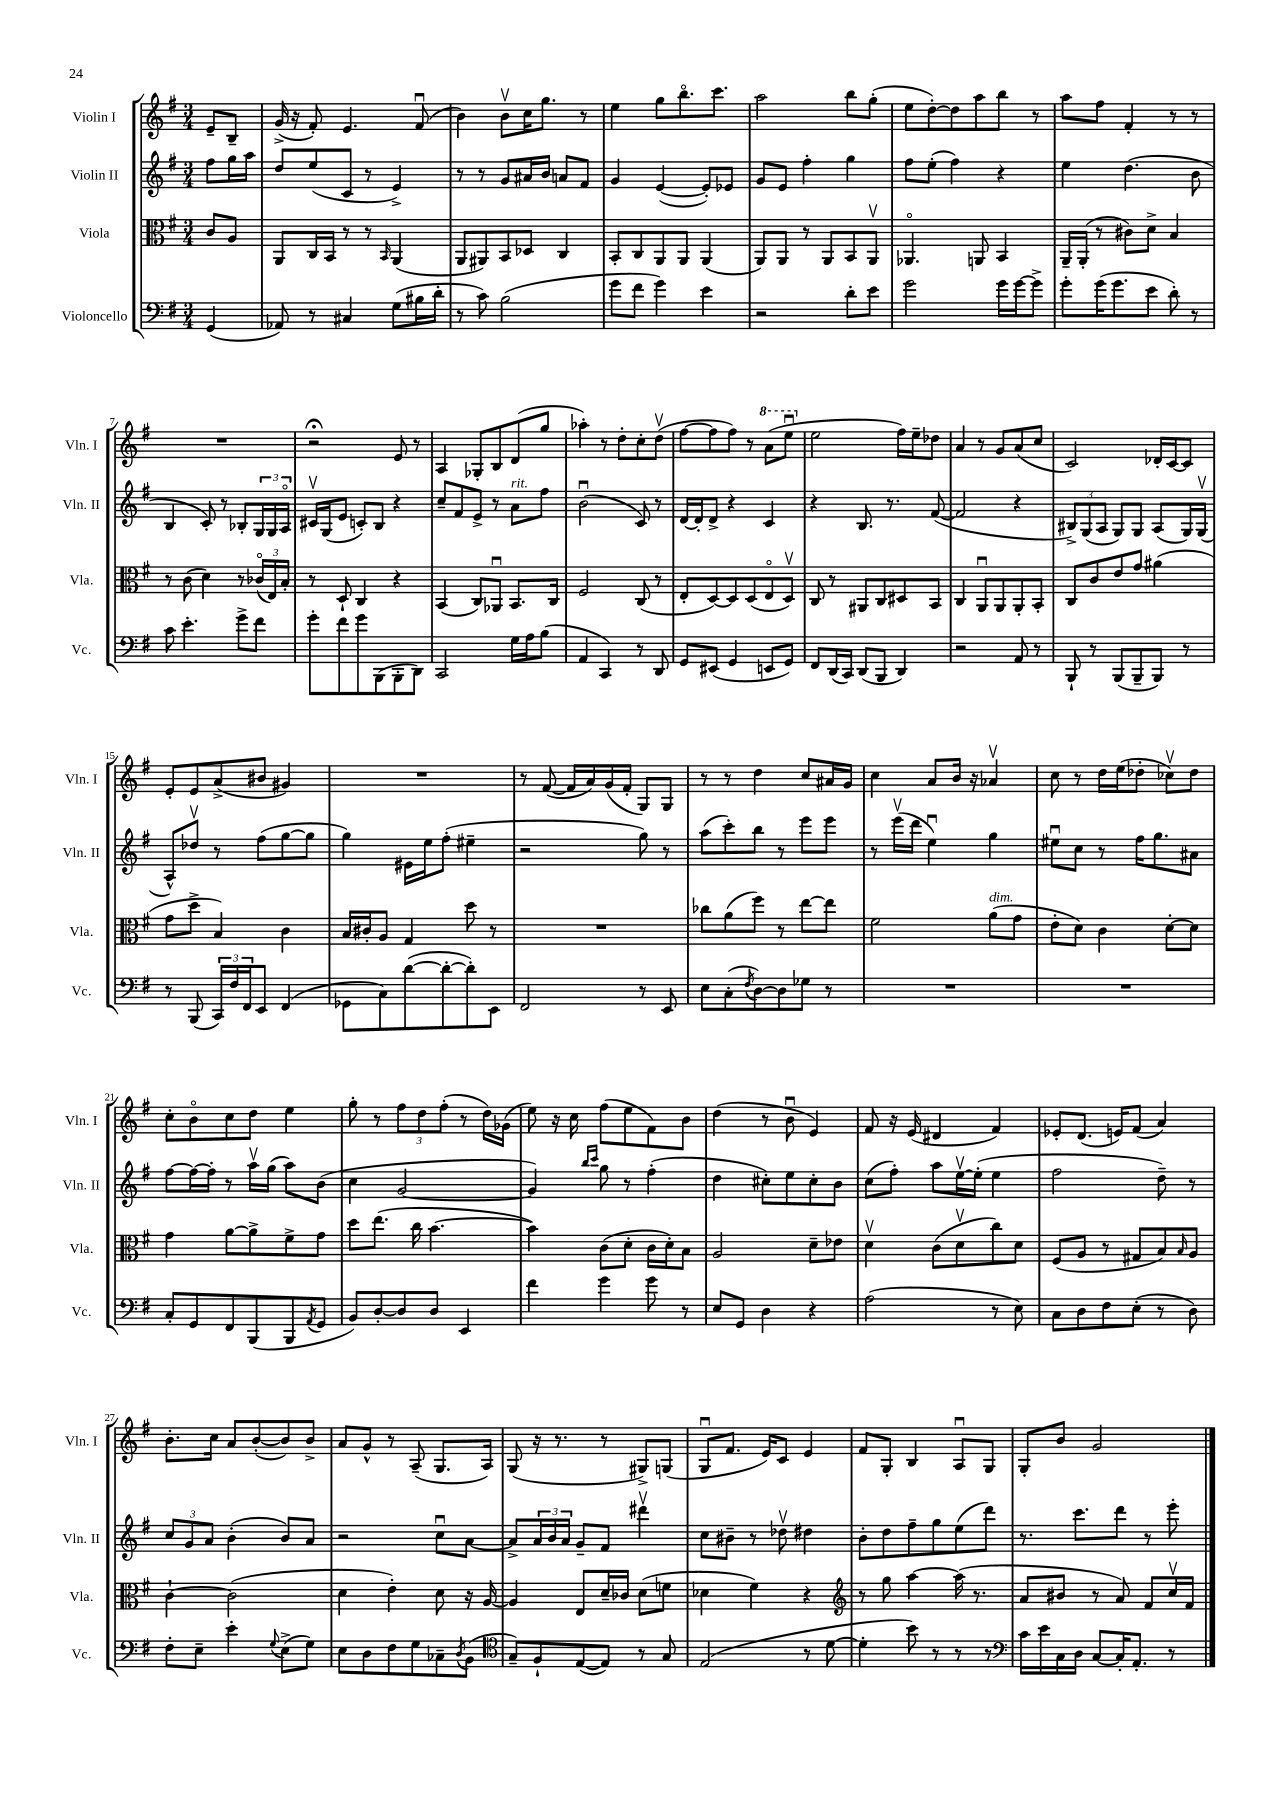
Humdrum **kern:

**kern	**kern	**kern	**kern
*part4	*part3	*part2	*part1
*staff4	*staff3	*staff2	*staff1
*I"Violoncello	*I"Viola	*I"Violin II	*I"Violin I
*I'Vc.	*I'Vla.	*I'Vln. II	*I'Vln. I
*clefF4	*clefC3	*clefG2	*clefG2
*k[f#]	*k[f#]	*k[f#]	*k[f#]
*M3/4	*M3/4	*M3/4	*M3/4
=	=	=	=
(4GG/	8c/L	8ff#\L	8e~/L
.	8A/J	16gg\L	8B~/J
.	.	16aa\JJ	.
=1	=1	=1	=1
8AA-X/)	8AA/L	8dd/L	(16g^/
.	.	.	16r
8r	16C/L	(8ee/	8f#'/)
.	16BB/JJ	.	.
4C#X/	8r	8c/J	4.e/
.	8r	8r	.
.	16qqBB/	.	.
(8G\L	(4AA/	4e^/)	.
16B#X\L	.	.	(8f#u/
16d'\JJ	.	.	.
=2	=2	=2	=2
8r	8AA/L	8r	4b\)
8c\)	8AA#X/)	8r	.
(2B\	8BB/	8g/L	8bv\L
.	8D-X/J	16a#X/L	16cc\K
.	.	16b/JJ	8.gg\J
.	4C/	8an/L	.
.	.	8f#/J	8r
=3	=3	=3	=3
8g\L	8BB'/L	4g/	4ee\
8f#\J	8C/	.	.
4g\)	8AA/	([4e/	8gg\L
.	8AA/J	.	8.bb\
4e\	(4AA/	8e'/L])	.
.	.	.	8.ccc\J
.	.	8e-X/J	.
=4	=4	=4	=4
2r	8AA/L)	8g/L	2aa\
.	8AA/J	8e/J	.
.	8r	4ff#'\	.
.	8AA/L	.	.
8d'\L	8BB/	4gg\	8bb\L
8e\J	8AAv/J	.	(8gg'\J
=5	=5	=5	=5
2g\	4.AA-X/	8ff#\L	8ee\L
.	.	(8ee'\J	[8dd'\)
.	.	4ff#\)	8dd\]
.	8AAn/	.	8aa\
16g\LL	4BB/	4r	8bb\J
[16g\J	.	.	.
8g^\J]	.	.	8r
=6	=6	=6	=6
8g'\L	16AA~/LL	4ee\	8aa\L
.	(16AA'/JJ	.	.
(16g\K	8r	.	8ff#\J
8.g\	.	.	.
.	8c#X\L)	(4.dd\	4f#'/
8e\J	8d^\J	.	.
8d'\)	4B/	.	8r
8r	.	8b\	8r
!!LO:LB:g=z
=7	=7	=7	=7
8c\	8r	4B/	2.r
4.e'\	(8c\	.	.
.	4d\)	8c'/)	.
.	.	8r	.
8g^\L	8r	8B-X'/L	.
8f#\J	(24c-X/LL	24G/L	.
.	24E/)	24G/	.
.	24B'/JJ	24A/JJ	.
=8	=8	=8	=8
8g'\L	8r	16c#Xv/LL	2r;<
.	.	(16G/J	.
8f#\	8D`/	8e/J	.
8g\	4C/	8cn'/L)	.
(8BBB\	.	8B/J	.
8BBB'\	4r	4r	8e/
8DD\J)	.	.	8r
=9	=9	=9	=9
2CC/	(4BB/	8cc~/L	4A/
.	.	8f#/	.
.	8C/L)	8e^/J	8G-X'/L
.	8AA-Xu/J	8r	8B/
!	!	!LO:TX:a:i:t=rit.	!
16G\LL	8.BB/L	8a\L	(8d/
16A\J	.	.	.
(8B\J	.	8ff#\J	8gg/J
.	16C/Jk	.	.
=10	=10	=10	=10
4AA/	2F#/	(2bu\	4aa-X'\)
4CC/)	.	.	8r
.	.	.	8dd'\L
8r	(8C/	8c/)	8cc'\
8DD/	8r	8r	(8ddv\J
=11	=11	=11	=11
8GG/L	8E'/L	[16d/LL	[8ff#\L
.	.	16d'/J]	.
(8EE#X/J	[8D/)	8d^/J	8ff#\]
4GG/	8D/]	4r	8ff#\J)
.	(8D/	.	8r
*	*	*	*8va
8EEn/L	8E/	4c/	(8aa\L
8GG/J)	8Dv/J)	.	8eeeu\J
=12	=12	=12	=12
*	*	*	*X8va
8FF#/L	8C/	4r	2ee\
(16DD/L	8r	.	.
16CC/JJ)	.	.	.
(8DD/L	8AA#X/L	8.B/	.
8BBB/J	8C/	.	.
.	.	8.r	.
4DD/)	8D#X/	.	16ff#\LL)
.	.	.	16ee~\J
.	8BB/J	([8f#/	8dd-X\J
=13	=13	=13	=13
2r	4C/	2f#/]	4a/
.	8AAu/L	.	8r
.	8AA/	.	8g/L
8AA/	8AA'/	4r	(8a/
8r	8BB'/J	.	8cc/J
=14	=14	=14	=14
8BBB`/	8C/L	12B#X^/L)	2c/)
.	.	(12G/	.
8r	8c/	.	.
.	.	12A/J	.
(8BBB/L	8e/	8G/L)	.
8BBB~/	8g/J	8G/J	.
8BBB/J)	(4a#X\	(8A/L	16d-X'/LL
.	.	.	[16c/J
8r	.	16G/L)	8c/J]
.	.	(16Gv/JJ	.
!!LO:LB:g=z
=15	=15	=15	=15
8r	8g\L	8A^^/L)	8e'/L
(8BBB/	8dd^\J	8dd-Xv/J	8e/
24CC/LL)	4B/)	8r	(8a^/
24F#/	.	.	.
24FF#/J	.	.	.
8EE/J	.	(8ff#\L	8b#X/J
(4FF#/	4c\	[8gg\	4g#X/)
.	.	8gg\J]	.
=16	=16	=16	=16
8GG-X\L	16B/LL	4gg\)	2.r
.	16c#X'/J	.	.
8C\)	8A/J	.	.
([8d\	4G/	16e#X\LL	.
.	.	16ee\J	.
8d'\_	.	(8ff#'\J	.
8d'\])	8dd\	4ee#X~\	.
8EE\J	8r	.	.
=17	=17	=17	=17
2FF#/	2.r	2r	8r
.	.	.	([8f#/
.	.	.	16f#/LL]
.	.	.	16a/)
.	.	.	(16g/
.	.	.	16f#'/JJ
8r	.	8gg\)	8G/L)
8EE/	.	8r	8G/J
=18	=18	=18	=18
8E\L	8cc-X\L	(8aa\L	8r
(8C'\	(8a\	8ccc'\)	8r
8qF#/	.	.	.
[8D\)	8ff#\J)	8bb\J	4dd\
8D\]	8r	8r	.
8G-X\J	[8ee\L	8eee\L	8cc/L
8r	8ee\J]	8eee\J	16a#X/L
.	.	.	16g/JJ
=19	=19	=19	=19
2.r	2f#\	8r	4cc\
.	.	(16eeev\LL	.
.	.	16ddd\JJ	.
.	.	4eeu\)	8a/L
.	.	.	16b/Jk
.	.	.	16r
!	!LO:TX:a:i:t=dim.	!	!
.	(8a\L	4gg\	4a-Xv/
.	8g\J	.	.
=20	=20	=20	=20
2.r	8e'\L	8ee#Xu\L	8cc\
.	8d\J)	8cc\J	8r
.	4c\	8r	16dd\LL
.	.	.	(16ee\J
.	.	16ff#\KL	8dd-X'\J
.	.	8.gg\	.
.	[8d'\L	.	8cc-Xv\L)
.	8d\J]	8a#X\J	8dd-\J
!!LO:LB:g=z
=21	=21	=21	=21
8C'/L	4g\	[8ff#\L	8cc'\L
8GG/	.	16ff#\L_	8b\
.	.	16ff#'\JJ]	.
8FF#/	[8a\L	8r	8cc\
(8BBB/	8a^\]	16aav\LL	8dd\J
.	.	(16gg\JJ	.
8BBB/	8f#^\	8aa\L)	4ee\
8qAA/	.	.	.
8GG/J	8g\J	(8b\J	.
=22	=22	=22	=22
8BB/L)	8dd\L	4cc\	8gg'\
[8D'/	(8.ee\J	.	8r
8D/]	.	[2g/	12ff#\L
.	16cc\	.	.
.	.	.	12dd\
8D/J	[4.b\	.	.
.	.	.	(12ff#'\J
4EE/	.	.	8r
.	.	.	16dd\LL)
.	.	.	(16g-X\JJ
=23	=23	=23	=23
4f#\	4b\])	4g/])	8ee\)
.	.	.	16r
.	.	.	16cc\
.	.	16qqbb/LL	.
.	.	16qqccc/JJ	.
4g\	(8c\L	8gg\	(8ff#\L
.	8d'\J	8r	8ee\
8g\	16c\LL	(4ff#'\	8f#\)
.	16d'\J)	.	.
8r	8B\J	.	8b\J
=24	=24	=24	=24
8E/L	2A/	4dd\	(4dd\
8GG/J	.	.	.
4D\	.	8cc#X'\L)	8r
.	.	8ee\	8bu\
4r	8d~\L	8cc#'\	4e/)
.	8e-X\J	8b\J	.
=25	=25	=25	=25
(2A\	4dv\	(8cc\L	8f#/
.	.	8ff#'\J)	16r
.	.	.	(16e/
.	(8c\L	8aa\L	4d#X/
.	8dv\	[16eev\L	.
.	.	(16ee'\JJ]	.
8r	8cc\)	4ee\	4f#/)
8E\)	8d\J	.	.
=26	=26	=26	=26
8C\L	(8F#/L	2ff#\	8e-X'/L
8D\	8A/J	.	(8.d/J
8F#\	8r	.	.
.	.	.	16en/KL)
(8E'\J	8G#X/L	.	(8f#/J
8r	8B/)	8dd~\)	4a/)
.	16qqB/	.	.
8D\)	8A/J	8r	.
!!LO:LB:g=z
=27	=27	=27	=27
8F#'\L	[4c`\	12cc/L	8.b'\L
.	.	12g/	.
8E~\J	.	.	.
.	.	12a/J	.
.	.	.	16cc\Jk
4e'\	(2c\]	(4b'\	8a/L
.	.	.	([8b'/
8qqG/	.	.	.
(8E^\L	.	8b/L)	8b/])
8G\J)	.	8a/J	8b^/J
=28	=28	=28	=28
8E\L	4d\	2r	8a/L
8D\	.	.	8g^^/J
8F#\	4e'\)	.	8r
8G\	.	.	(8A~/
8C-X~\	8d\	8ccu\L	8.G/L
8qD/	.	.	.
(8BB\J	16r	[8a\J	.
.	[16A/	.	16A/Jk)
=29	=29	=29	=29
*clefC4	*	*	*
8G~/L)	4A/]	8a^/L]	(8G/
8F#`/	.	24a/L	16r
.	.	24b/	.
.	.	.	8.r
.	.	24a/JJ	.
([8E/	8E/L	8g~/L	.
8E/J])	16d~/L	8f#/J	8r
.	16c-X/JJ	.	.
8r	(8d\L	4ddd#Xv\	8G#X^/L)
8G/	8fn\J	.	(8Gn/J
=30	=30	=30	=30
(2E/	4d-X\	8cc\L	8Gu/L
.	.	8b#X~\J	8.f#/J
.	4f#\)	8r	.
.	.	.	16e/KL)
.	.	8dd-Xv\	8c/J
8r	4r	4dd#X\	4e/
[8d\	.	.	.
=31	=31	=31	=31
*	*clefG2	*	*
4d'\]	8r	8b'\L	8f#/L
.	8gg\	8dd\	8G'/J
8b\)	[4aa\	8ff#~\	4B/
8r	.	8gg\	.
8r	(16aa\]	(8ee\	8Au/L
.	8.r	.	.
8r	.	8ddd\J)	8G/J
=32	=32	=32	=32
*clefF4	*	*	*
16c\LL	8a/L	8.r	8G'/L
16e\	.	.	.
16C\	8b#X/J	.	8b/J
16D\JJ	.	8.ccc\L	.
[8C/L	8r	.	2g/
16C'/K]	8a/)	8ddd\J	.
8.AA'/J	.	.	.
.	8f#/L	8r	.
8r	16ccv/L	8eee'\	.
.	16f#/JJ	.	.
==	==	==	==
*-	*-	*-	*-
